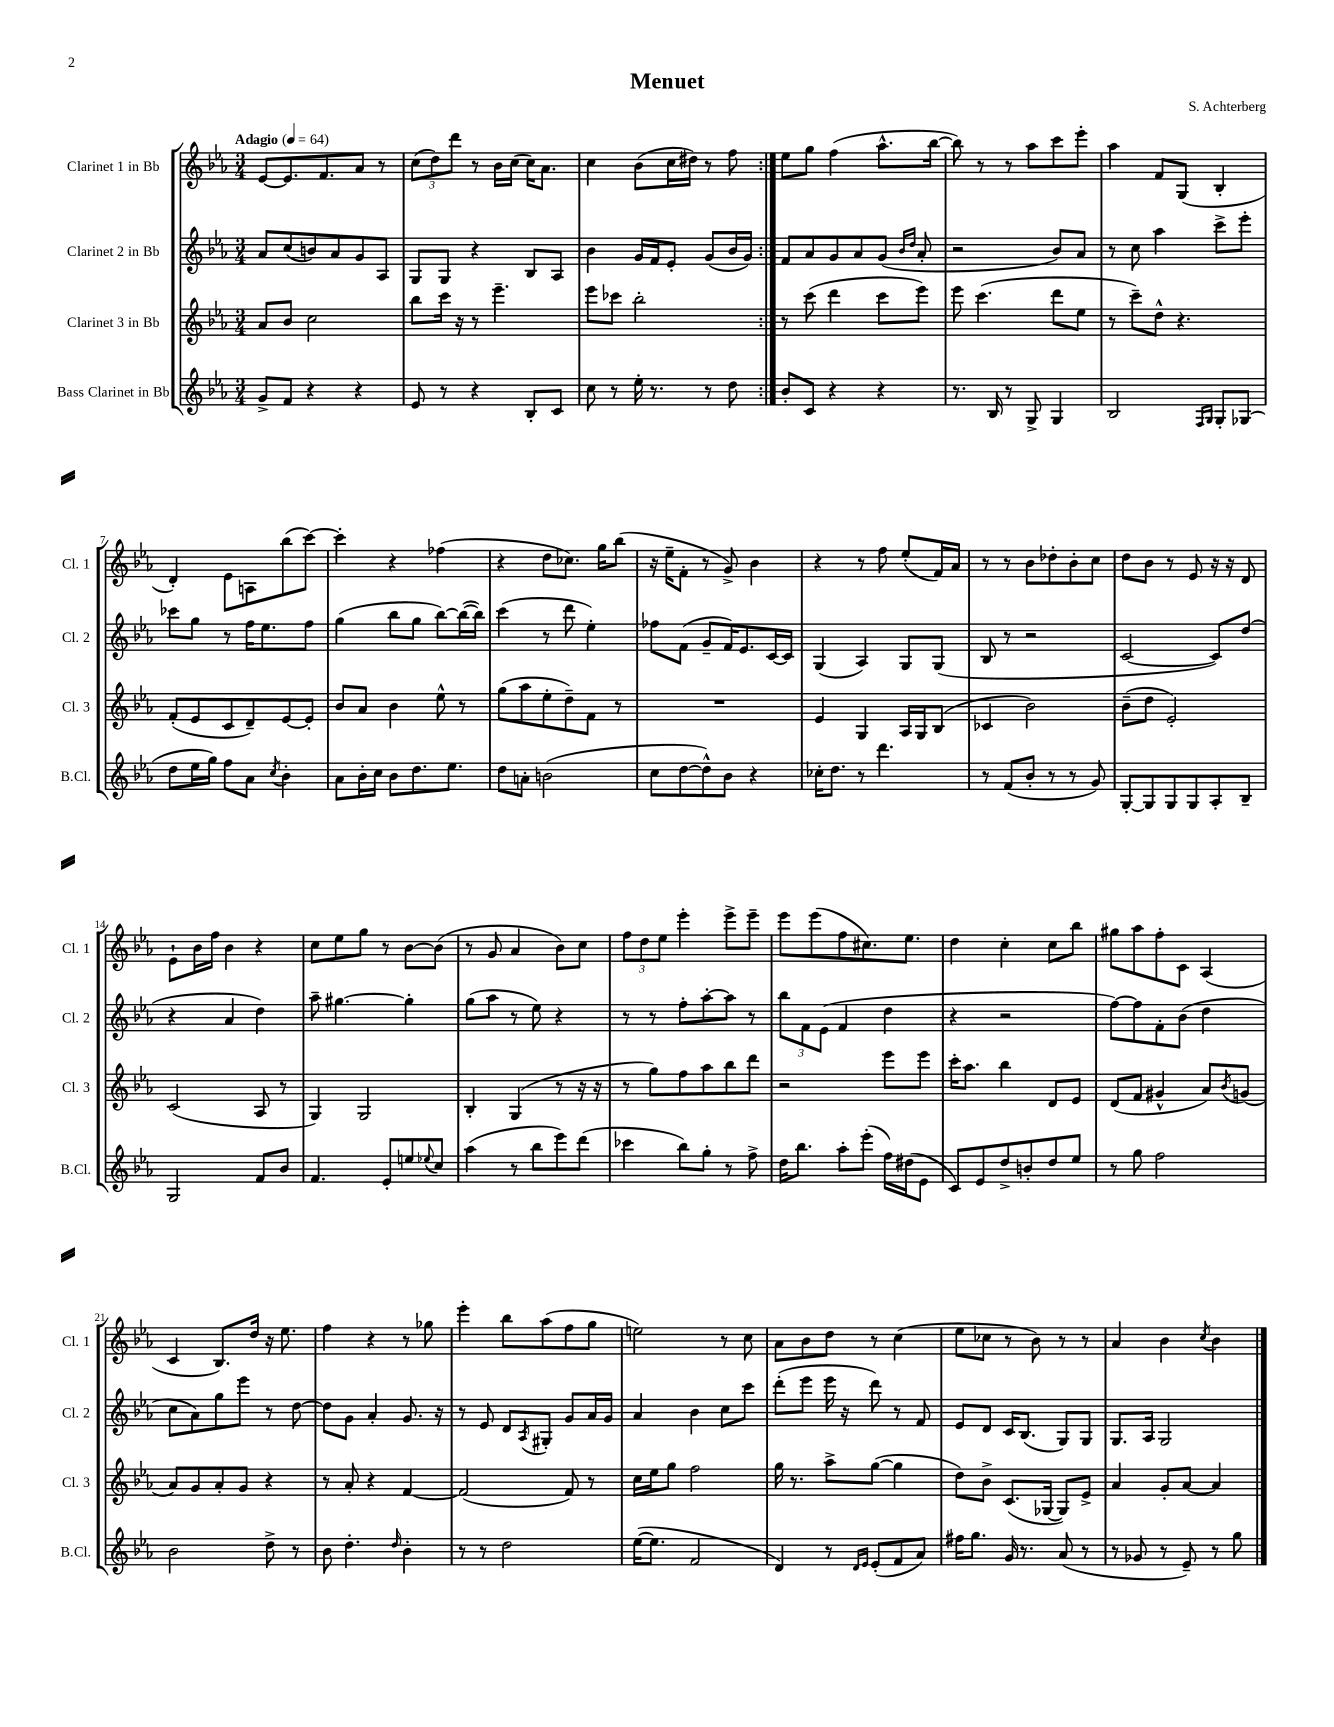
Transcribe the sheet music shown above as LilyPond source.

\header { title = "Menuet" composer = "S. Achterberg" }
<<
\new StaffGroup <<
\new Staff = "s0" \with { instrumentName = "Clarinet 1 in Bb" shortInstrumentName = "Cl. 1" } {
    \clef treble \key ees \major \numericTimeSignature \time 3/4 \tempo "Adagio" 4 = 64
    \repeat volta 2 { ees'8~ ees'8. f'8. aes'8 r8 |
    \tuplet 3/2 { c''8( d''8) d'''8 } r8 bes'16 c''16( c''16) aes'8. |
    c''4 bes'8( c''16 dis''16) r8 f''8 | }
    ees''8 g''8 f''4( aes''8.-^ bes''16~ |
    bes''8) r8 r8 aes''8 c'''8 ees'''8-. |
    aes''4 f'8 g8( bes4-. |
    d'4-.) ees'8 a8 bes''8( c'''8~) |
    c'''4-. r4 fes''4( |
    r4 d''8 ces''8.) g''16 bes''8( |
    r16 ees''16-- f'8-. r8 g'8->) bes'4 |
    r4 r8 f''8 ees''8-.( f'16) aes'16 |
    r8 r8 bes'8 des''8-. bes'8-. c''8 |
    d''8 bes'8 r8 ees'8 r16 r16 d'8 |
    ees'8-! bes'16 f''16 bes'4 r4 |
    c''8 ees''8 g''8 r8 bes'8~ bes'8( |
    r8 g'8 aes'4 bes'8) c''8 |
    \tuplet 3/2 { f''8 d''8 ees''8 } ees'''4-. ees'''8-> ees'''8-- |
    ees'''8 ees'''8( f''8 cis''8.) ees''8. |
    d''4 c''4-. c''8 bes''8 |
    gis''8 aes''8 f''8-. c'8 aes4( |
    c'4 bes8.) d''16 r16 ees''8. |
    f''4 r4 r8 ges''8 |
    ees'''4-. bes''8 aes''8( f''8 g''8 |
    e''2) r8 c''8 |
    aes'8 bes'8 d''8 r8 c''4( |
    ees''8 ces''8 r8 bes'8) r8 r8 |
    aes'4 bes'4 \acciaccatura { c''8 } bes'4 \bar "|." |
}
\new Staff = "s1" \with { instrumentName = "Clarinet 2 in Bb" shortInstrumentName = "Cl. 2" } {
    \clef treble \key ees \major \numericTimeSignature \time 3/4
    \repeat volta 2 { aes'8 c''8( b'8) aes'8 g'8 aes8 |
    g8 g8 r4 bes8 aes8 |
    bes'4 g'16 f'16 ees'8-. g'8( bes'16 g'16) | }
    f'8 aes'8 g'8 aes'8 g'8( \grace { bes'16 d''16 } aes'8-. |
    r2 bes'8) aes'8 |
    r8 c''8 aes''4 c'''8-> ees'''8-. |
    ces'''8 g''8 r8 f''16 ees''8. f''8 |
    g''4( bes''8 g''8 bes''8~) bes''16~( bes''16) |
    c'''4( r8 d'''8 ees''4-.) |
    fes''8 f'8( g'8-- f'16) ees'8. c'16~ c'16 |
    g4( aes4) g8 g8( |
    bes8 r8 r2 |
    c'2~ c'8) d''8( |
    r4 aes'4 d''4) |
    aes''8-- gis''4.~ gis''4-. |
    g''8( aes''8 r8 ees''8) r4 |
    r8 r8 f''8-. aes''8~-. aes''8 r8 |
    \tuplet 3/2 { bes''8 f'8 ees'8( } f'4 d''4 |
    r4 r2 |
    f''8~) f''8 f'8-. bes'8( d''4 |
    c''8 aes'8) g''8 ees'''8 r8 d''8~ |
    d''8 g'8 aes'4-. g'8. r16 |
    r8 ees'8 d'8 \acciaccatura { aes8 } gis8-. g'8 aes'16 g'16 |
    aes'4 bes'4 c''8 c'''8 |
    d'''8-.( ees'''8 ees'''16 r16 d'''8) r8 f'8 |
    ees'8 d'8 c'16 bes8.( g8) g8 |
    g8. aes16 g2 \bar "|." |
}
\new Staff = "s2" \with { instrumentName = "Clarinet 3 in Bb" shortInstrumentName = "Cl. 3" } {
    \clef treble \key ees \major \numericTimeSignature \time 3/4
    \repeat volta 2 { aes'8 bes'8 c''2 |
    bes''8 c'''16 r16 r8 ees'''4.-- |
    ees'''8 ces'''8 bes''2-. | }
    r8 c'''8( d'''4 c'''8 ees'''8) |
    ees'''8 c'''4.( d'''8 ees''8 |
    r8 c'''8--) d''8-^ r4. |
    f'8-.( ees'8 c'8 d'8--) ees'8~ ees'8-. |
    bes'8 aes'8 bes'4 ees''8-^ r8 |
    g''8( aes''8 ees''8-. d''8--) f'8 r8 |
    R2. |
    ees'4 g4 aes16 g16 bes8( |
    ces'4 bes'2) |
    bes'8--( d''8 ees'2-.) |
    c'2( aes8 r8 |
    g4) g2 |
    bes4-. g4( r8 r16 r16 |
    r8 g''8) f''8 aes''8 bes''8 d'''8 |
    r2 ees'''8 ees'''8 |
    c'''16-. aes''8. bes''4 d'8 ees'8 |
    d'8( f'8 gis'4-^ aes'8) \acciaccatura { bes'8 } g'8( |
    aes'8) g'8 aes'8-. g'8 r4 |
    r8 aes'8-. r4 f'4~ |
    f'2( f'8) r8 |
    c''16 ees''16 g''8 f''2 |
    g''16 r8. aes''8-> g''8~( g''4 |
    d''8) bes'8-> c'8.( ges16~ ges8) ees'8-> |
    aes'4 g'8-. aes'8~ aes'4 \bar "|." |
}
\new Staff = "s3" \with { instrumentName = "Bass Clarinet in Bb" shortInstrumentName = "B.Cl." } {
    \clef treble \key ees \major \numericTimeSignature \time 3/4
    \repeat volta 2 { g'8-> f'8 r4 r4 |
    ees'8 r8 r4 bes8-. c'8 |
    c''8 r8 ees''16-. r8. r8 d''8 | }
    bes'8-. c'8 r4 r4 |
    r8. bes16 r8 g8-> g4 |
    bes2 \grace { f16 g16 } g8-. ges8( |
    d''8 ees''16 g''16) f''8 aes'8 \acciaccatura { c''8 } bes'4-. |
    aes'8 bes'16-. c''16 bes'8 d''8. ees''8. |
    d''8 a'8-. b'2( |
    c''8 d''8~ d''8-^) bes'8 r4 |
    ces''16-. d''8. r8 d'''4. |
    r8 f'8( bes'8-. r8 r8 g'8) |
    g8~-. g8 g8 g8 aes8-. bes8-- |
    g2 f'8 bes'8 |
    f'4. ees'8-. e''8 \appoggiatura { ees''8 } c''8 |
    aes''4( r8 bes''8 ees'''8) d'''8( |
    ces'''4 bes''8) g''8-. r8 f''8-> |
    d''16 bes''8. aes''8-. ees'''8-.( f''16) dis''16( ees'8 |
    c'8) ees'8 d''8-> b'8-. d''8 ees''8 |
    r8 g''8 f''2 |
    bes'2 d''8-> r8 |
    bes'8 d''4.-. \grace { d''16 } bes'4-. |
    r8 r8 d''2 |
    ees''16~( ees''8. f'2 |
    d'4) r8 \grace { d'16 ees'16 } ees'8-.( f'8 aes'8) |
    fis''16 g''8. g'16 r8. aes'8( r8 |
    r8 ges'8 r8 ees'8--) r8 g''8 \bar "|." |
}
>>
>>
